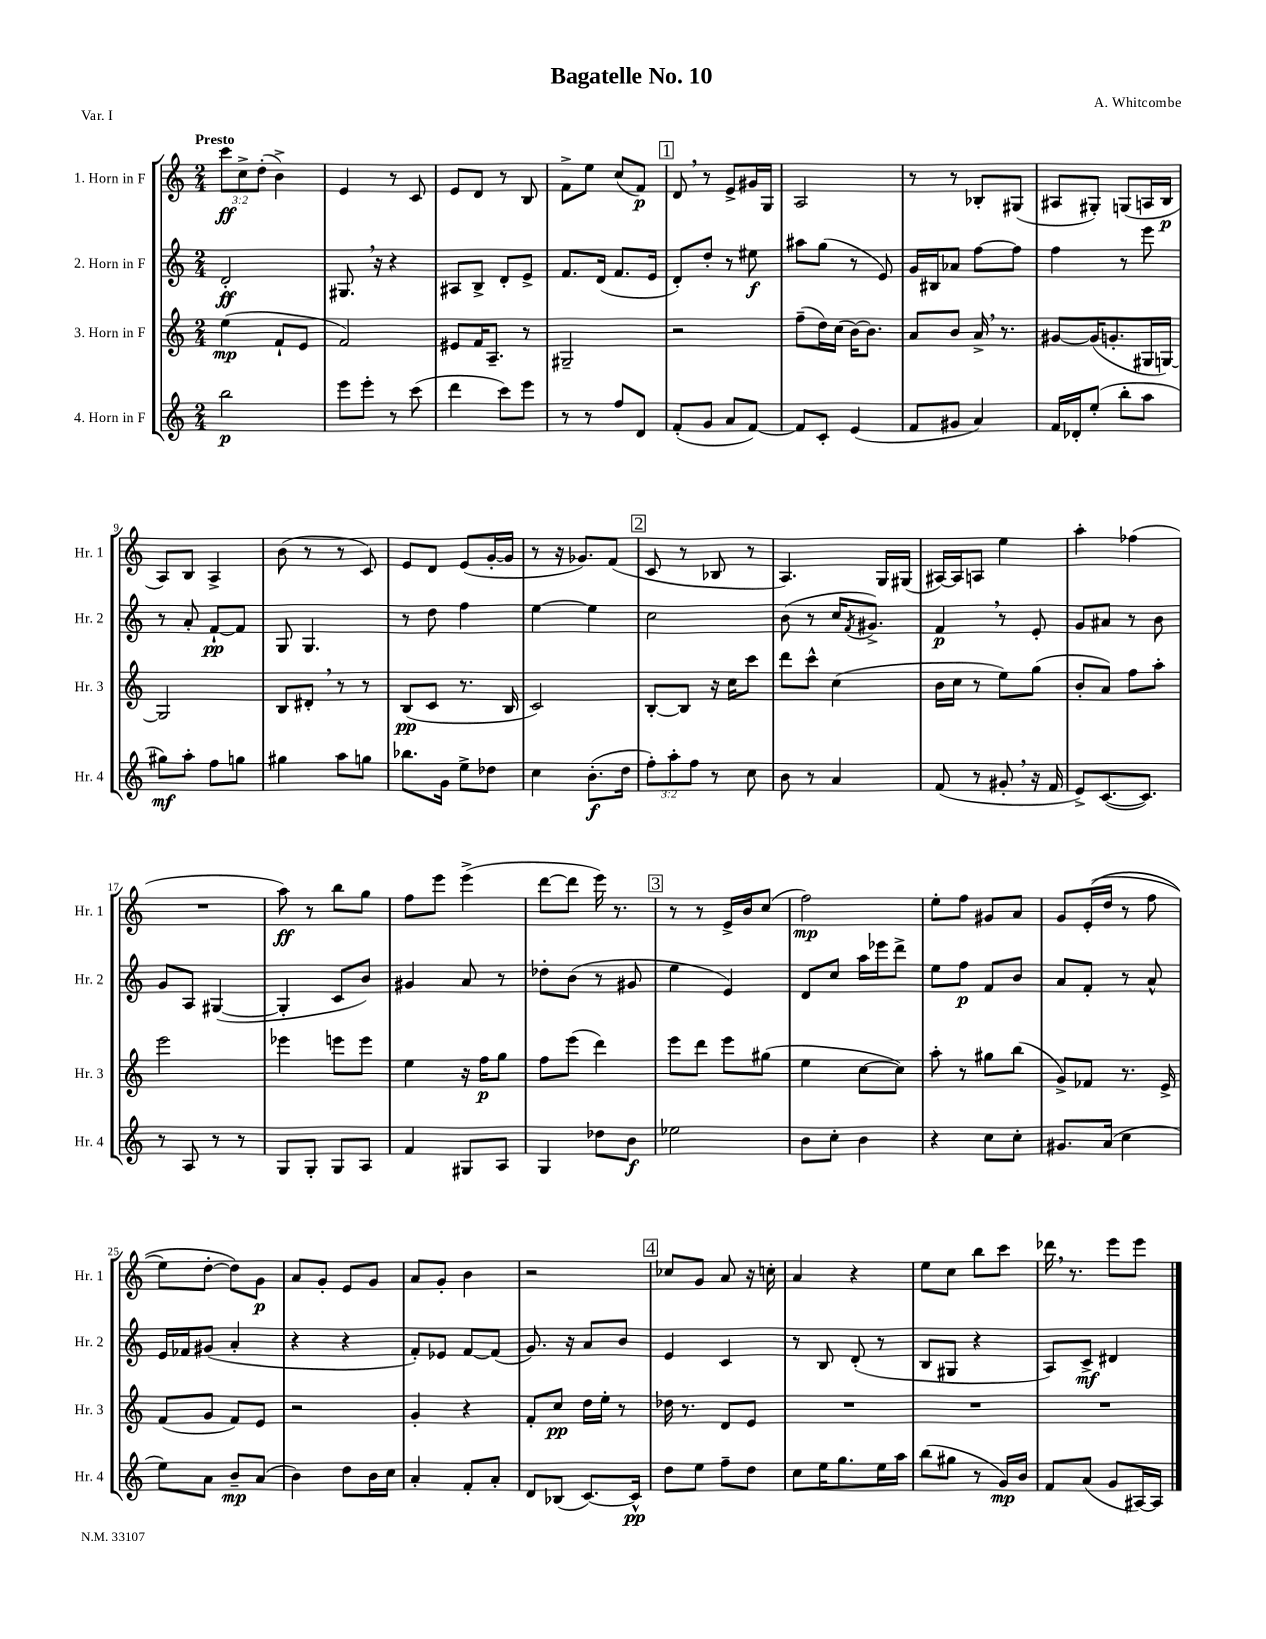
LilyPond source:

\header { title = "Bagatelle No. 10" composer = "A. Whitcombe" piece = "Var. I" }
<<
\new StaffGroup <<
\new Staff = "s0" \with { instrumentName = "1. Horn in F" shortInstrumentName = "Hr. 1" } {
    \clef treble \key c \major \numericTimeSignature \time 2/4 \override Staff.TupletNumber.text = #tuplet-number::calc-fraction-text \tempo "Presto"
    \tuplet 3/2 { c'''8\ff c''8-> d''8-.( } b'4->) |
    e'4 r8 c'8 |
    e'8 d'8 r8 b8 |
    f'8-> e''8 c''8( f'8\p) |
    \mark \markup { \box "1" } d'8 \breathe r8 e'8-> gis'16 g16 |
    a2 |
    r8 r8 bes8-. gis8( |
    ais8 gis8-.) g8( a16 b16\p |
    a8) b8 a4-> |
    b'8( r8 r8 c'8) |
    e'8 d'8 e'8( g'16~-. g'16 |
    r8 r16 ges'8.) f'8( |
    \mark \markup { \box "2" } c'8 r8 bes8 r8 |
    a4.) g16 gis16( |
    ais16~) ais16 a8 e''4 |
    a''4-. fes''4( |
    R2 |
    a''8\ff) r8 b''8 g''8 |
    f''8 e'''8 e'''4->( |
    d'''8~ d'''8 e'''16) r8. |
    \mark \markup { \box "3" } r8 r8 e'16-> b'16 c''8( |
    f''2\mp) |
    e''8-. f''8 gis'8 a'8 |
    g'8 e'16-.(\( d''16 r8 f''8 |
    e''8) d''8~-. d''8\) g'8\p |
    a'8 g'8-. e'8 g'8 |
    a'8 g'8-. b'4 |
    r2 |
    \mark \markup { \box "4" } ces''8 g'8 a'8 r16 c''16-. |
    a'4 r4 |
    e''8 c''8 b''8 c'''8 |
    des'''16 \breathe r8. e'''8 e'''8 \bar "|." |
}
\new Staff = "s1" \with { instrumentName = "2. Horn in F" shortInstrumentName = "Hr. 2" } {
    \clef treble \key c \major \numericTimeSignature \time 2/4
    d'2-.\ff |
    gis8. \breathe r16 r4 |
    ais8 b8-> d'8-. e'8-> |
    f'8. d'16( f'8. e'16 |
    \mark \markup { \box "1" } d'8-.) d''8-. r8 eis''8\f |
    ais''8 g''8( r8 e'8) |
    g'16 bis16 aes'8 f''8~ f''8 |
    f''4 r8 e'''8 |
    r8 a'8-. f'8~-!\pp f'8 |
    g8 g4. |
    r8 d''8 f''4 |
    e''4~ e''4 |
    \mark \markup { \box "2" } c''2 |
    b'8( r8 c''16 \acciaccatura { f'8 } gis'8.->) |
    f'4\p \breathe r8 e'8-. |
    g'8 ais'8 r8 b'8 |
    g'8 a8 gis4~( |
    gis4-. c'8 b'8) |
    gis'4 a'8 r8 |
    des''8-. b'8( r8 gis'8 |
    \mark \markup { \box "3" } e''4 e'4) |
    d'8 c''8 a''16 ees'''16 d'''8-> |
    e''8 f''8\p f'8 b'8 |
    a'8 f'8-. r8 a'8-^ |
    e'16 fes'16 gis'8( a'4-. |
    r4 r4 |
    f'8-.) ees'8 f'8~ f'8( |
    g'8.) r16 a'8 b'8 |
    \mark \markup { \box "4" } e'4 c'4 |
    r8 b8 d'8-.( r8 |
    b8 gis8 r4 |
    a8) c'8->\mf dis'4 \bar "|." |
}
\new Staff = "s2" \with { instrumentName = "3. Horn in F" shortInstrumentName = "Hr. 3" } {
    \clef treble \key c \major \numericTimeSignature \time 2/4
    e''4\mp( f'8-! e'8 |
    f'2) |
    eis'8 f'16 a8.-- r8 |
    gis2-- |
    \mark \markup { \box "1" } r2 |
    f''8--( d''16) c''16( b'16~) b'8. |
    a'8 b'8 a'16-> \breathe r8. |
    gis'8~ gis'16( g'8.-. gis16 g16~) |
    g2 |
    b8 dis'8-. \breathe r8 r8 |
    b8\pp( c'8 r8. b16 |
    c'2) |
    \mark \markup { \box "2" } b8~-. b8 r16 c''16 c'''8 |
    d'''8 c'''8-^ c''4( |
    b'16 c''16 r8 e''8) g''8( |
    b'8-. a'8) f''8 a''8-. |
    e'''2 |
    ees'''4 e'''8 e'''8 |
    e''4 r16 f''16\p g''8 |
    f''8 e'''8( d'''4) |
    \mark \markup { \box "3" } e'''8 d'''8 e'''8 gis''8( |
    e''4 c''8~ c''8) |
    a''8-. r8 gis''8 b''8( |
    g'8->) fes'8 r8. e'16-> |
    f'8( g'8 f'8) e'8 |
    r2 |
    g'4-. r4 |
    f'8-. c''8\pp d''16 e''16-. r8 |
    \mark \markup { \box "4" } des''16 r8. d'8 e'8 |
    R2 |
    R2 |
    R2 \bar "|." |
}
\new Staff = "s3" \with { instrumentName = "4. Horn in F" shortInstrumentName = "Hr. 4" } {
    \clef treble \key c \major \numericTimeSignature \time 2/4 \override Staff.TupletNumber.text = #tuplet-number::calc-fraction-text
    b''2\p |
    e'''8 e'''8-. r8 c'''8( |
    d'''4 c'''8) e'''8 |
    r8 r8 f''8 d'8 |
    \mark \markup { \box "1" } f'8-.( g'8 a'8 f'8~) |
    f'8 c'8-. e'4( |
    f'8 gis'8 a'4) |
    f'16 des'16-. e''8-.( b''8-. a''8 |
    gis''8\mf) a''8-. f''8 g''8 |
    gis''4 a''8 g''8 |
    bes''8. g'16 e''8-> des''8 |
    c''4 b'8.-.\f( d''16 |
    \mark \markup { \box "2" } \tuplet 3/2 { f''8-.) a''8-. f''8 } r8 c''8 |
    b'8 r8 a'4 |
    f'8( r8 gis'8-. \breathe r16 f'16 |
    e'8->) c'8.~( c'8.) |
    r8 a8 r8 r8 |
    g8 g8-. g8 a8 |
    f'4 gis8 a8 |
    g4 des''8 b'8\f |
    \mark \markup { \box "3" } ees''2 |
    b'8 c''8-. b'4 |
    r4 c''8 c''8-. |
    gis'8. a'16( c''4 |
    e''8) a'8 b'8--\mp a'8( |
    b'4) d''8 b'16 c''16 |
    a'4-. f'8-. a'8-. |
    d'8 bes8( c'8.~) c'16-^\pp |
    \mark \markup { \box "4" } d''8 e''8 f''8-- d''8 |
    c''8 e''16 g''8. e''16 a''16 |
    b''8( gis''8 r8 g'16\mp) b'16 |
    f'8 a'8( g'8 ais16~) ais16 \bar "|." |
}
>>
>>
